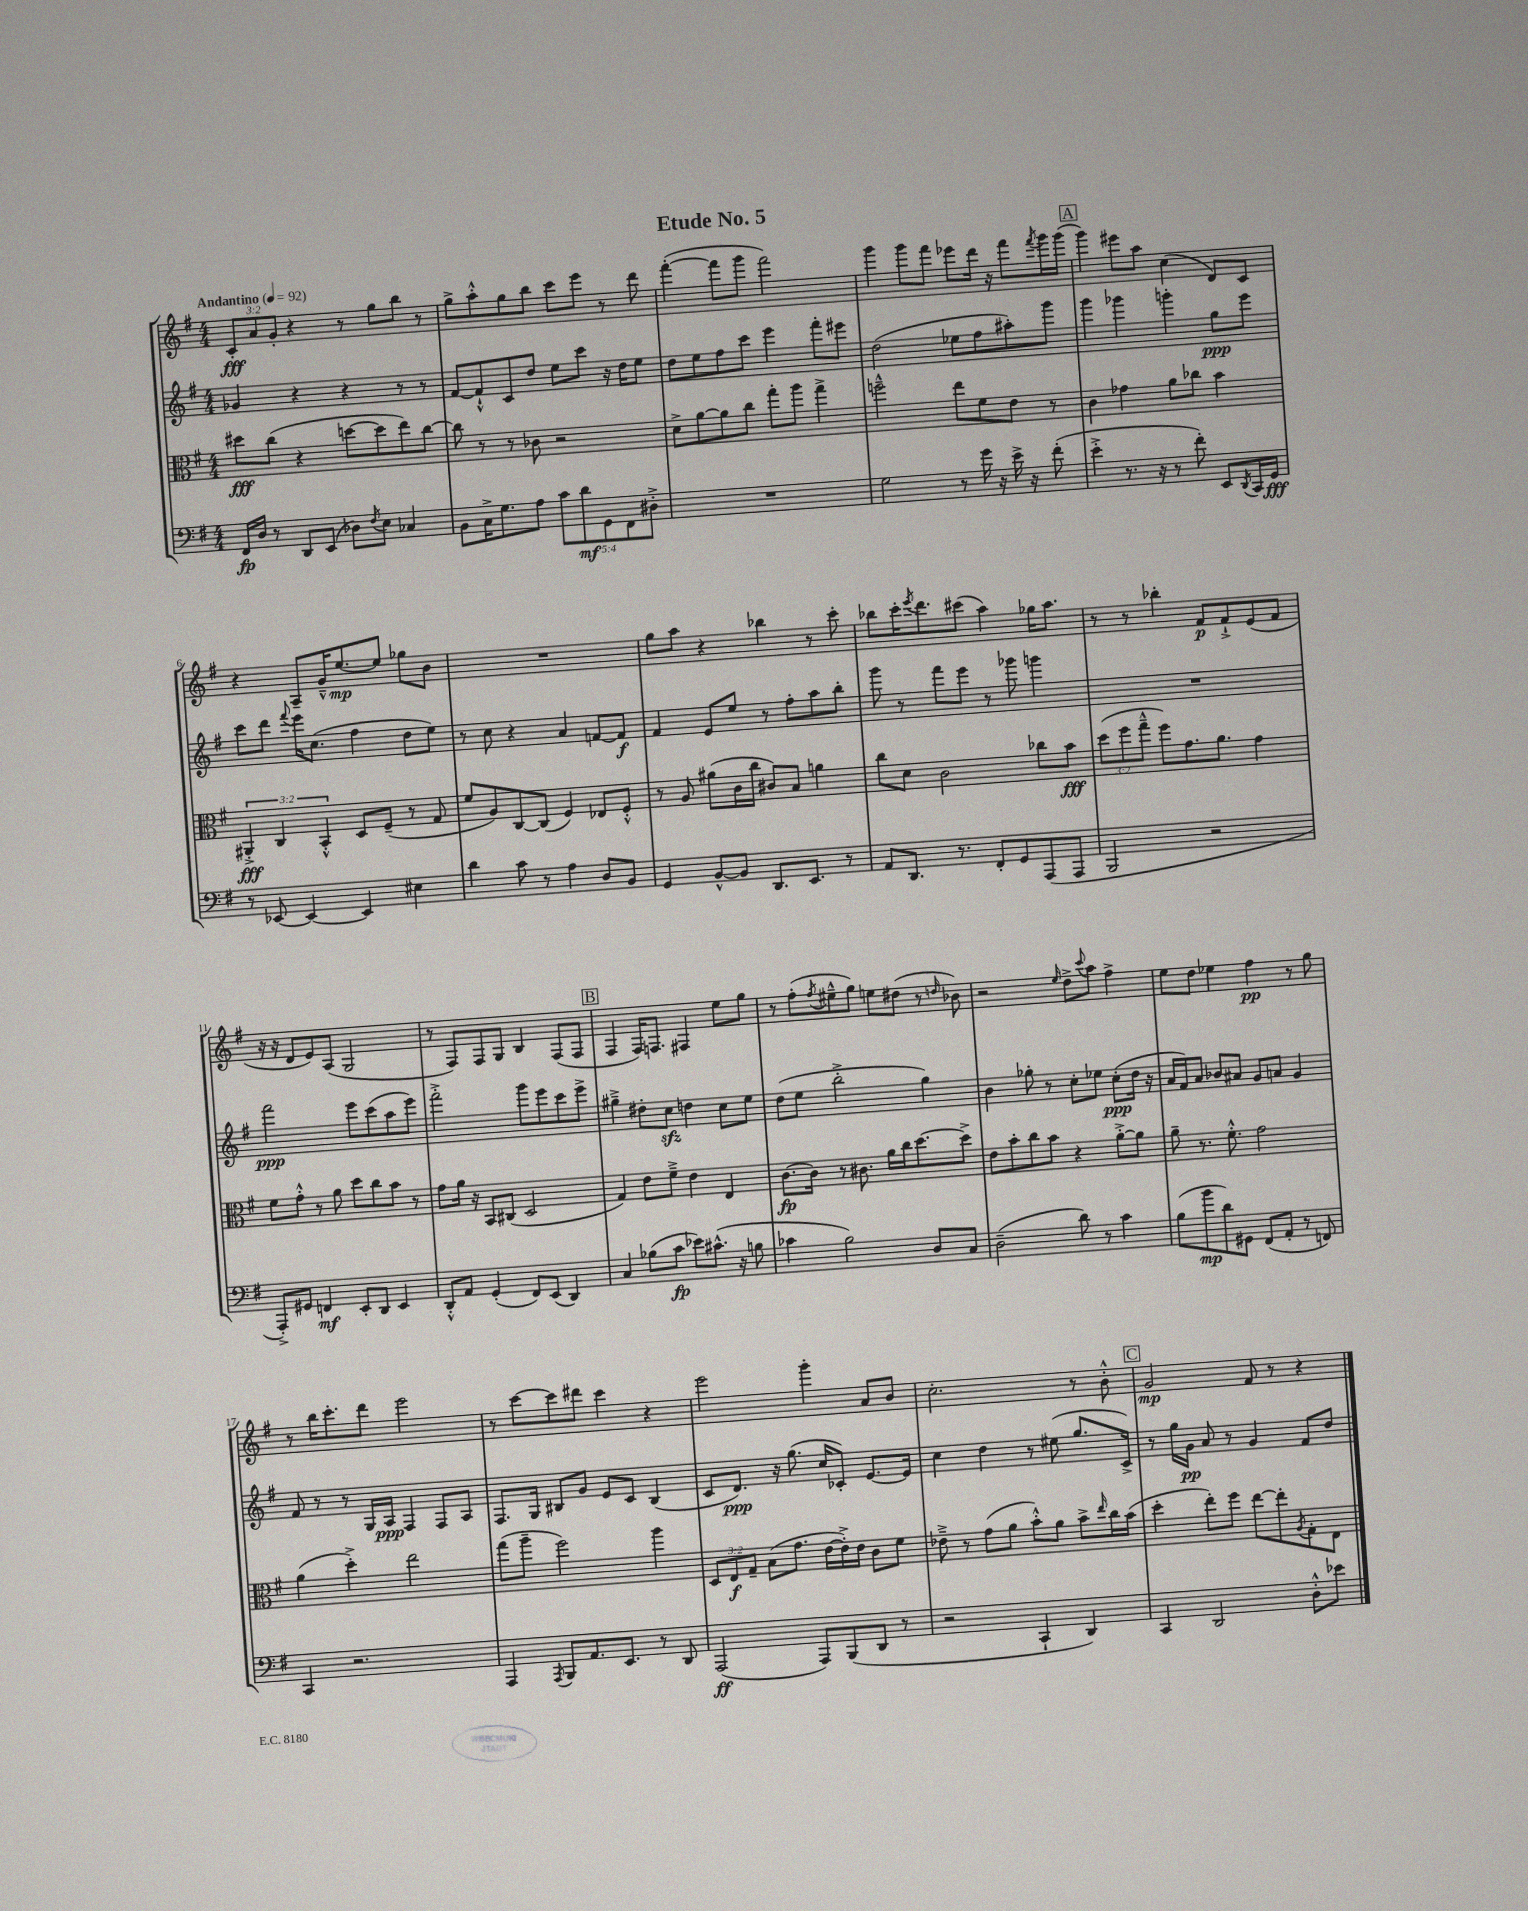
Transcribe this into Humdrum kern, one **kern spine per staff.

**kern	**dynam	**kern	**dynam	**kern	**dynam	**kern	**dynam
*part4	*part4	*part3	*part3	*part2	*part2	*part1	*part1
*staff4	*staff4	*staff3	*staff3	*staff2	*staff2	*staff1	*staff1
*clefF4	*	*clefC3	*	*clefG2	*	*clefG2	*
*k[f#]	*	*k[f#]	*	*k[f#]	*	*k[f#]	*
*M4/4	*	*M4/4	*	*M4/4	*	*M4/4	*
*MM92	*	*MM92	*	*MM92	*	*MM92	*
=1	=1	=1	=1	=1	=1	=1	=1
!	!	!	!	!	!	!LO:TX:a:B:t=Andantino	!
16FF#/LL	fp	8dd#X\L	fff	4g-X/	.	12c'/L	fff
16D/JJ	.	.	.	.	.	.	.
.	.	.	.	.	.	12a/	.
8r	.	(8cc\J	.	.	.	.	.
.	.	.	.	.	.	12g'/J	.
8DD/L	.	4r	.	4r	.	4r	.
(8EE/J	.	.	.	.	.	.	.
8D-X\L)	.	[8ddn\L	.	4r	.	8r	.
8qF#/	.	.	.	.	.	.	.
8E\J	.	8dd\]	.	.	.	8gg\L	.
4C-X/	.	8ee\)	.	8r	.	8bb\J	.
.	.	[8cc\J	.	8r	.	8r	.
=2	=2	=2	=2	=2	=2	=2	=2
8BB\L	.	8cc\]	.	[8f#/L	.	8gg^\L	.
16C^\K	.	8r	.	8f#`^^/]	.	8aa'^^\	.
8.G\	.	.	.	.	.	.	.
.	.	8r	.	8c/	.	8gg\	.
8A\J	.	8c-X\	.	8dd/J	.	8bb\J	.
10c\L	.	2r	.	8ee\L	.	8ccc\L	.
10d\	mf	.	.	.	.	.	.
.	.	.	.	8ccc\J	.	8eee\J	.
10GG\	.	.	.	.	.	.	.
.	.	.	.	16r	.	8r	.
10FF#\	.	.	.	.	.	.	.
.	.	.	.	16dd\KL	.	.	.
.	.	.	.	8ee\J	.	8ddd\	.
10D#X'^\J	.	.	.	.	.	.	.
=3	=3	=3	=3	=3	=3	=3	=3
1r	.	8d^\L	.	8dd\L	.	([4fff#'\	.
.	.	[8a\	.	8ee\	.	.	.
.	.	8a\]	.	8ff#\	.	8fff#\L]	.
.	.	8cc\J	.	8ccc\J	.	8ggg\J	.
.	.	8gg'\L	.	4eee\	.	2fff#\)	.
.	.	8aa\J	.	.	.	.	.
.	.	4gg^\	.	8fff#'\L	.	.	.
.	.	.	.	8eee#X\J	.	.	.
=4	=4	=4	=4	=4	=4	=4	=4
2G\	.	2ffn~^^\	.	(2dd\	.	4ggg\	.
.	.	.	.	.	.	8ggg\L	.
.	.	.	.	.	.	8fff#\J	.
8r	.	8ee\L	.	8ee-X\L	.	8eee-X\L	.
16g\	.	8f#\	.	8ff#\	.	16ddd\Jk	.
16r	.	.	.	.	.	16r	.
16e^\	.	8e\J	.	8aa#X'\)	.	8fff#\L	.
16r	.	.	.	.	.	.	.
.	.	.	.	.	.	8qfff#/	.
(8f#'\	.	8r	.	8ggg\J	.	16ggg\L	.
.	.	.	.	.	.	(16ggg\JJ	.
!!LO:REH:place=s1:t=A
=5	=5	=5	=5	=5	=5	=5	=5
4e'^\	.	4c\	.	4ggg\	.	4ggg\)	.
8.r	.	4g-X\	.	4ggg-X\	.	8eee#X\L	.
.	.	.	.	.	.	8aa\J	.
16r	.	.	.	.	.	.	.
8r	.	8a\L	.	4gggn'\	.	(4cc\	.
8f#'\)	.	8cc-X\J	.	.	.	.	.
8EE/L	.	4b\	.	8gg\L	ppp	8d/L)	.
8qDD/	.	.	.	.	.	.	.
16CC/L	.	.	.	8eee\J	.	8c/J	.
16GG/JJ	fff	.	.	.	.	.	.
!!LO:LB:g=z
=6	=6	=6	=6	=6	=6	=6	=6
8r	.	6AA#X'^/	fff	8ccc\L	.	4r	.
[8EE-X/	.	.	.	8ddd\J	.	.	.
.	.	6C/	.	.	.	.	.
.	.	.	.	8qqfff#/	.	.	.
4EE-/_	.	.	.	16eee\KL	.	8A~/L	.
.	.	.	.	(8.cc\J	.	.	.
.	.	6BB'^^/	.	.	.	.	.
.	.	.	.	.	.	16g~^^/K	.
.	.	.	.	.	.	[8.ee/	mp
4EE-/]	.	8D/L	.	4ff#\	.	.	.
.	.	(8F#~/J	.	.	.	8ee/J]	.
4E#X\	.	8r	.	8dd\L	.	8gg-X\L	.
.	.	8G/	.	8ee\J)	.	8b\J	.
=7	=7	=7	=7	=7	=7	=7	=7
4d\	.	8f#/L	.	8r	.	1r	.
.	.	8A/)	.	8cc\	.	.	.
8c\	.	[8C/	.	4r	.	.	.
8r	.	(8C/J]	.	.	.	.	.
4A\	.	4F#/)	.	4a/	.	.	.
8D/L	.	8E-X/L	.	[8fn/L	.	.	.
8BB/J	.	8F#'^^/J	.	8f/J]	f	.	.
=8	=8	=8	=8	=8	=8	=8	=8
4GG/	.	8r	.	4f#/	.	8gg\L	.
.	.	8A/	.	.	.	8aa\J	.
[8BB^^/L	.	(8a#X\L	.	8e/L	.	4r	.
8BB/J]	.	16c\L	.	8ee/J	.	.	.
.	.	16cc\JJ	.	.	.	.	.
8.DD/L	.	8c#X/L)	.	8r	.	4bb-X\	.
.	.	8B/J	.	8ff#'\L	.	.	.
8.EE/J	.	.	.	.	.	.	.
.	.	4an\	.	8aa\	.	8r	.
8r	.	.	.	8bb'\J	.	8ccc'\	.
=9	=9	=9	=9	=9	=9	=9	=9
8AA/L	.	8cc\L	.	8ggg\	.	8bb-X\L	.
8.DD/J	.	8d\J	.	8r	.	16ccc'\K	.
.	.	.	.	.	.	8qeee/	.
.	.	.	.	.	.	8.ddd\	.
.	.	2c\	.	8fff#\L	.	.	.
8.r	.	.	.	.	.	.	.
.	.	.	.	8eee\J	.	(8ccc#X\J	.
8FF#'/L	.	.	.	8r	.	4aa\)	.
8GG/	.	.	.	8ggg-X\	.	.	.
(8AAA/	.	8cc-X\L	.	4gggn\	.	16gg-X\KL	.
.	.	.	.	.	.	8.aa\J	.
8AAA/J	.	8b\J	fff	.	.	.	.
=10	=10	=10	=10	=10	=10	=10	=10
2BBB/	.	(12dd\L	.	1r	.	8r	.
.	.	12ff#\	.	.	.	.	.
.	.	.	.	.	.	8r	.
.	.	12gg~^^\J	.	.	.	.	.
.	.	8ff#\L)	.	.	.	4bb-X'\	.
.	.	8.g\	.	.	.	.	.
2r	.	.	.	.	.	8f#/L	p
.	.	8.a\J	.	.	.	.	.
.	.	.	.	.	.	8f#`^/	.
.	.	4g\	.	.	.	(8e/	.
.	.	.	.	.	.	8f#/J	.
!!LO:LB:g=z
=11	=11	=11	=11	=11	=11	=11	=11
8AAA'^/L)	.	8f#\L	.	2fff#\	ppp	16r	.
.	.	.	.	.	.	16r	.
8GG#X/J	.	8g'^^\J	.	.	.	8d/L	.
4FFn/	mf	8r	.	.	.	8e/)	.
.	.	8a\	.	.	.	(8A/J	.
8EE'/L	.	8dd\L	.	8eee\L	.	2G/	.
8DD/J	.	8cc\	.	(8ccc\	.	.	.
4EE/	.	8b\J	.	8aa\	.	.	.
.	.	8r	.	8eee\J)	.	.	.
=12	=12	=12	=12	=12	=12	=12	=12
8DD'^^/L	.	8g\L	.	2fff#'^\	.	8r	.
8AA/J	.	16a\Jk	.	.	.	8F#/L)	.
.	.	16r	.	.	.	.	.
(4GG'/	.	8BB/L	.	.	.	8F#/	.
.	.	(8C#X/J	.	.	.	8G/J	.
8FF#/L)	.	2D/	.	8ggg\L	.	4B/	.
(8EE/J	.	.	.	8eee\	.	.	.
4DD/)	.	.	.	8ccc\	.	(8F#/L	.
.	.	.	.	8eee^\J	.	8F#/J	.
!!LO:REH:place=s1:t=B
=13	=13	=13	=13	=13	=13	=13	=13
4C/	.	4G/)	.	4gg#X~^\	.	4F#/	.
(8B-X\L	.	8e\L	.	8dd#X'\L	.	16F#/KL)	.
.	.	.	.	.	.	8.Fn/J	.
8c\J	fp	8f#~^\J	.	8cczz\J	.	.	.
8e-X\L)	.	4e\	.	4ddn\	.	4F#X/	.
(8.c#X^^\J	.	.	.	.	.	.	.
.	.	4E/	.	8cc\L	.	8ee\L	.
16r	.	.	.	.	.	.	.
8Bn\	.	.	.	8ee\J	.	8gg\J	.
=14	=14	=14	=14	=14	=14	=14	=14
4c-X\	.	[8.c\L	fp	(8dd\L	.	8r	.
.	.	.	.	8ee\J	.	(8ff#'\L	.
.	.	16c\Jk]	.	.	.	.	.
.	.	.	.	.	.	8qff#/	.
2B\)	.	8r	.	2bb'^\	.	8ee#X~^^\	.
.	.	8.c#X\	.	.	.	8gg\J)	.
.	.	.	.	.	.	8een\L	.
.	.	16a\LL	.	.	.	.	.
.	.	16cc\J	.	.	.	(8dd#X\J	.
.	.	[8.dd\	.	.	.	.	.
8D/L	.	.	.	4gg\)	.	8r	.
.	.	.	.	.	.	16qqddn/	.
8C/J	.	8dd^\J]	.	.	.	8b-X\)	.
=15	=15	=15	=15	=15	=15	=15	=15
(2D~\	.	8e\L	.	4b\	.	2r	.
.	.	8b'\	.	.	.	.	.
.	.	8cc\	.	8gg-X'\	.	.	.
.	.	8b\J	.	8r	.	.	.
.	.	.	.	.	.	16qqee/	.
8d\)	.	4r	.	8cc'\L	.	8dd^\L	.
.	.	.	.	.	.	8qqccc/	.
8r	.	.	.	8ee-X\J	.	8aa\J	.
4c\	.	[8a'^\L	.	(8cc'\L	ppp	4ff#^\	.
.	.	8a\J]	.	16dd\Jk	.	.	.
.	.	.	.	16r	.	.	.
=16	=16	=16	=16	=16	=16	=16	=16
(8B\L	.	8a~\	.	16a/LL	.	8ee\L	.
.	.	.	.	16f#/J)	.	.	.
8b\	mp	8.r	.	8a/J	.	8dd\J	.
8d\)	.	.	.	8b-X/L	.	4ee-X\	.
.	.	8.f#'^^\	.	.	.	.	.
8GG#X\J	.	.	.	8a#X/J	.	.	.
(8FF#/L	.	2g\	.	8g/L	.	4ff#\	pp
8AA'/J	.	.	.	8an/J	.	.	.
8r	.	.	.	4g/	.	8r	.
8FFn/)	.	.	.	.	.	8gg\	.
!!LO:LB:g=z
=17	=17	=17	=17	=17	=17	=17	=17
4CC/	.	(4a\	.	8f#/	.	8r	.
.	.	.	.	8r	.	16bb\KL	.
.	.	.	.	.	.	8.ccc'\	.
2.r	.	4dd'^\)	.	8r	.	.	.
.	.	.	.	16G/LL	.	8ddd\J	.
.	.	.	.	16A/JJ	ppp	.	.
.	.	2ee\	.	4F#/	.	2eee\	.
.	.	.	.	8F#/L	.	.	.
.	.	.	.	8A/J	.	.	.
=18	=18	=18	=18	=18	=18	=18	=18
4AAA/	.	(8gg\L	.	8.F#/L	.	8r	.
.	.	8aa~\J	.	.	.	[8ccc\L	.
.	.	.	.	16G/Jk	.	.	.
8qAAA/	.	.	.	.	.	.	.
8BBB/L	.	2ff#\)	.	8B#X/L	.	8ccc\]	.
8.AA/	.	.	.	8g/J	.	8ddd#X\J	.
.	.	.	.	8e/L	.	4ccc\	.
8.EE/J	.	.	.	.	.	.	.
.	.	.	.	8c/J	.	.	.
8r	.	4aa\	.	(4B#/	.	4r	.
8DD/	.	.	.	.	.	.	.
=19	=19	=19	=19	=19	=19	=19	=19
(2AAA/	ff	12D/L	.	8c/L	.	2eee\	.
.	.	12E/	f	.	.	.	.
.	.	.	.	8.d/J)	ppp	.	.
.	.	12G~/J	.	.	.	.	.
.	.	(8B\L	.	.	.	.	.
.	.	.	.	16r	.	.	.
.	.	8.g\J	.	(8.gg\	.	.	.
8AAA/L)	.	.	.	.	.	4ggg'\	.
.	.	[16e\LL	.	16cc/KL	.	.	.
(8BBB/	.	16e'^\])	.	8c-X'/J)	.	.	.
.	.	16e\JJ	.	.	.	.	.
8DD/J	.	8c\L	.	[8.e/L	.	8a/L	.
8r	.	8f#\J	.	.	.	8b/J	.
.	.	.	.	16e/Jk]	.	.	.
=20	=20	=20	=20	=20	=20	=20	=20
2r	.	8e-X~^\	.	4cc\	.	2.cc'\	.
.	.	8r	.	.	.	.	.
.	.	(8g\L	.	4dd\	.	.	.
.	.	8a\J	.	.	.	.	.
4CC`/	.	8b'^^\L)	.	8r	.	.	.
.	.	8a\J	.	(8ee#X\	.	.	.
4DD/)	.	8b^\L	.	8.gg/L	.	8r	.
.	.	16qqee/	.	.	.	.	.
.	.	16cc\L	.	.	.	8b'^^\	.
.	.	(16b\JJ	.	16c^/Jk)	.	.	.
!!LO:REH:place=s1:t=C
=21	=21	=21	=21	=21	=21	=21	=21
4CC/	.	4dd'\	.	8r	.	2g/	mp
.	.	.	.	16gg\LL	.	.	.
.	.	.	.	16g\JJ	pp	.	.
2DD/	.	8ee'\L)	.	8a/	.	.	.
.	.	8ff#\J	.	8r	.	.	.
.	.	[8ee\L	.	4g/	.	8f#/	.
.	.	8ee'\]	.	.	.	8r	.
.	.	8qA/	.	.	.	.	.
8D'^^\L	.	8G'\	.	8f#/L	.	4r	.
8e-X\J	.	8E\J	.	8dd/J	.	.	.
==	==	==	==	==	==	==	==
*-	*-	*-	*-	*-	*-	*-	*-
